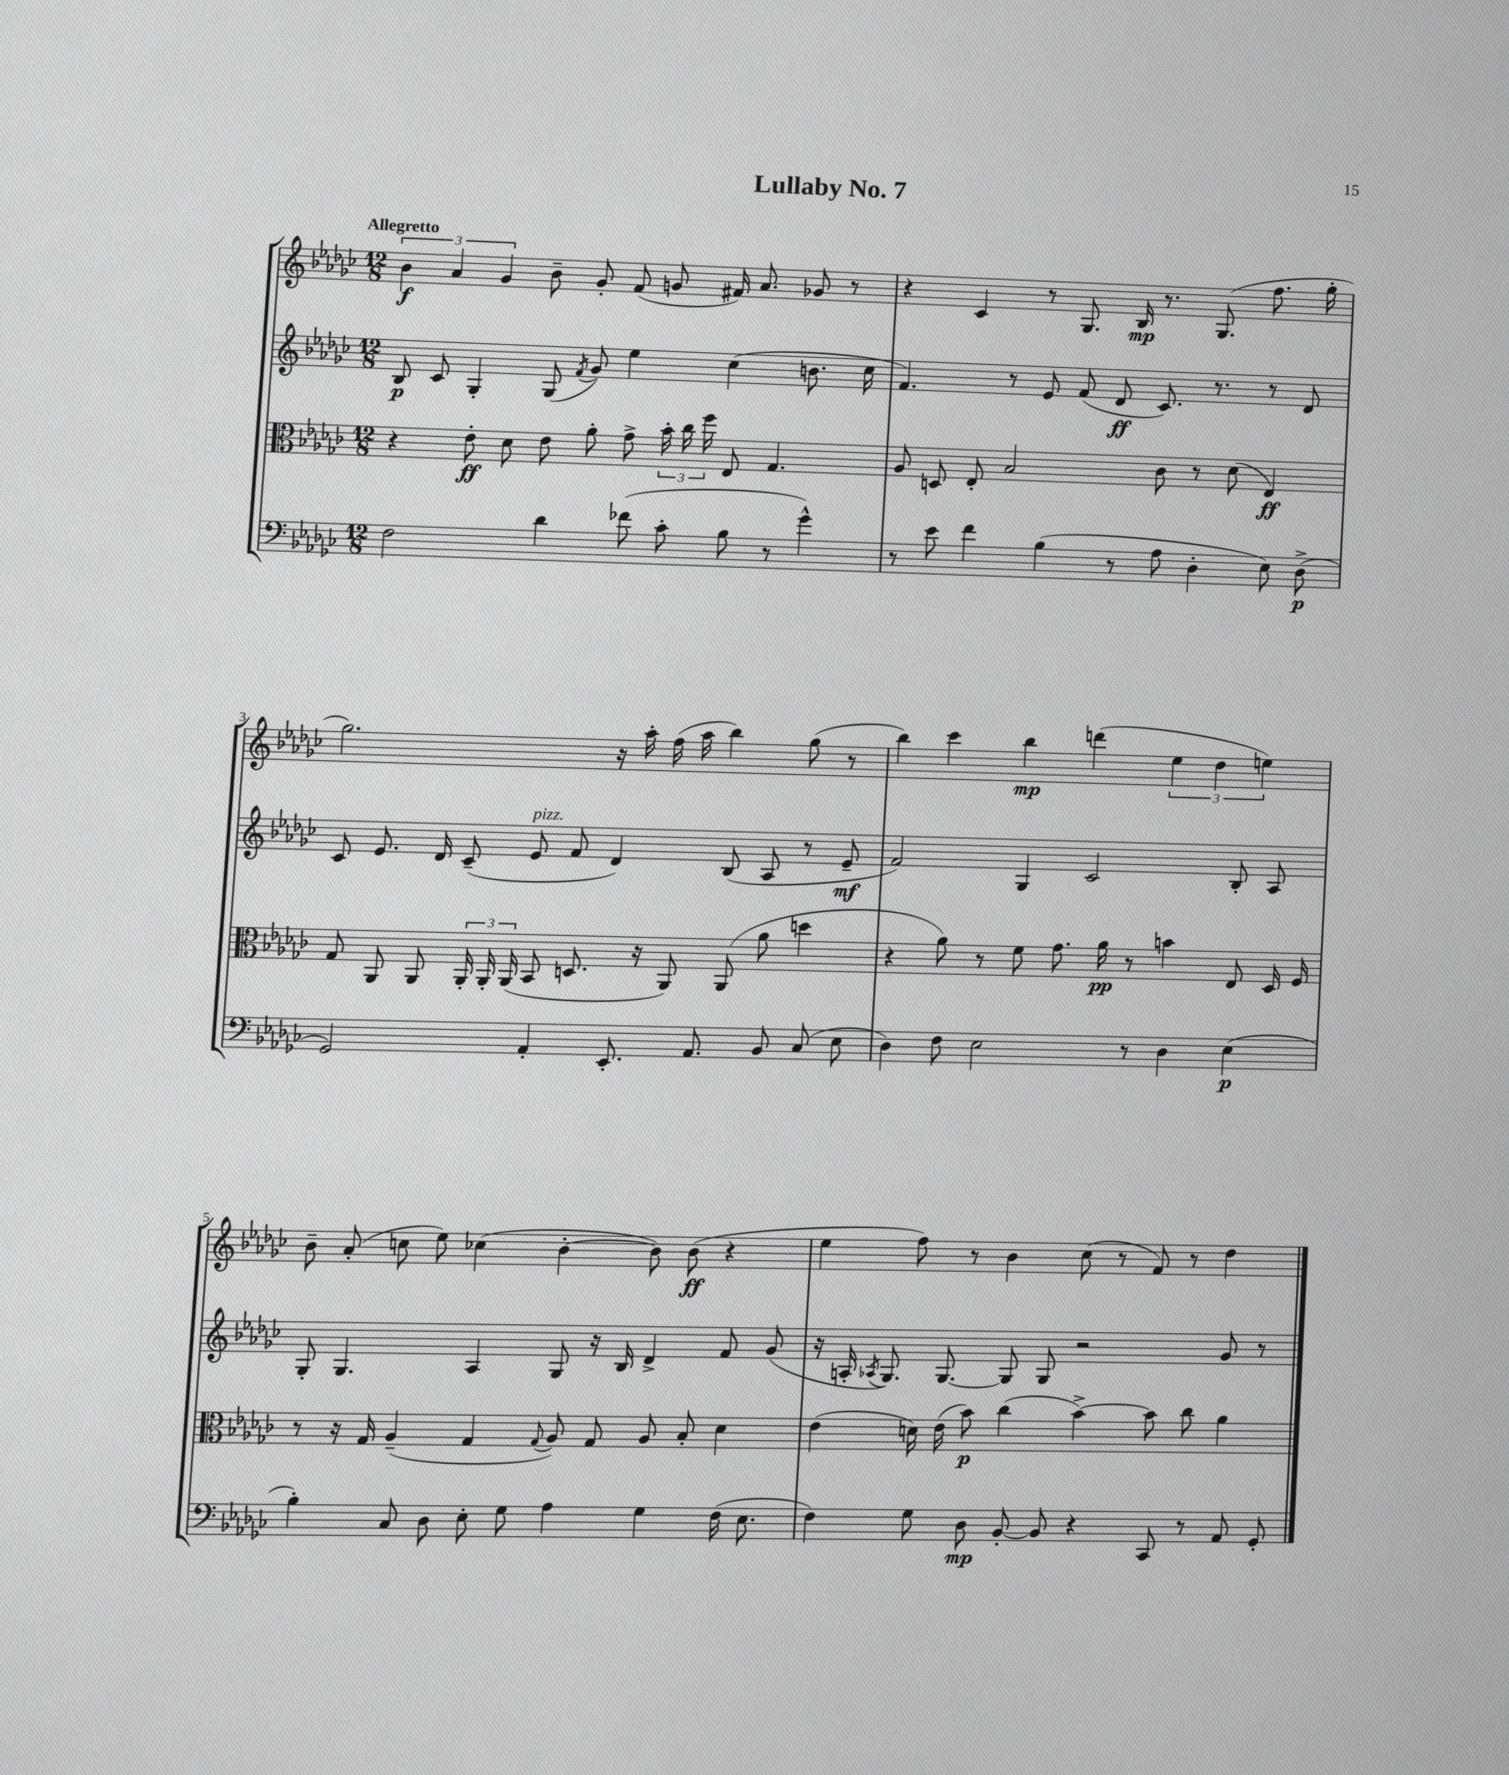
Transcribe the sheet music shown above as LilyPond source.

\header { title = "Lullaby No. 7" }
<<
\new StaffGroup <<
\new Staff = "s0" {
    \clef treble \key ges \major \numericTimeSignature \time 12/8 \tempo "Allegretto"
    \autoBeamOff \tuplet 3/2 { bes'4\f aes'4 ges'4 } bes'8-- ges'8-. f'8( g'8 fis'16) aes'8. ges'8 r8 |
    r4 ces'4 r8 ges8. bes16\mp r8. ges8.( f''8. ges''16-. |
    ges''2.) r16 aes''16-. f''16( aes''16 bes''4) ges''8( r8 |
    bes''4) ces'''4 bes''4\mp d'''4( \tuplet 3/2 { ees''4 des''4 e''4) } |
    bes'8-- aes'8-.( c''8 ees''8) ces''4( bes'4~-. bes'8) bes'8\ff( r4 |
    ees''4 f''8) r8 bes'4 ces''8( r8 f'8) r8 des''4 \bar "|." |
}
\new Staff = "s1" {
    \clef treble \key ges \major \numericTimeSignature \time 12/8
    \autoBeamOff bes8\p ces'8 ges4-. ges8( \acciaccatura { f'8 } ges'8) ees''4 ces''4( b'8. ces''16 |
    f'4.) r8 ees'8 f'8( des'8\ff ces'8.) r8. r8 des'8 |
    ces'8 ees'8. des'16 ces'8--( ees'8^\markup { \italic "pizz." } f'8 des'4) bes8( aes8 r8 ees'8--\mf |
    f'2) ges4 ces'2 bes8-. aes8 |
    ges8-. ges4. aes4 ges8 r16 bes16 des'4-> f'8 ges'8( |
    r16 a16-. \acciaccatura { aes8 } ges8.) ges8.~ ges8 ges8 r2 ges'8 r8 \bar "|." |
}
\new Staff = "s2" {
    \clef alto \key ges \major \numericTimeSignature \time 12/8
    \autoBeamOff r4 ees'8-.\ff des'8 ees'8 aes'8-. ges'8-> \tuplet 3/2 { bes'16-. ces''16 f''16 } ees8 ges4. |
    aes8 d8 ees8-. bes2 ces'8 r8 des'8( ees4\ff) |
    ges8 aes,8 aes,8 \tuplet 3/2 { aes,16-. aes,16-. aes,16( } bes,8 d8. r16 aes,8) aes,8( aes'8 d''4 |
    r4 aes'8) r8 f'8 ges'8. aes'16\pp r8 b'4 ees8 des16 f16 |
    r8 r16 ges16 aes4--( ges4 \appoggiatura { ges8 } aes8) ges8 aes8 bes8-. des'4 |
    ees'4( d'16) ees'16( bes'8\p) ces''4( bes'4~->) bes'8 ces''8 aes'4 \bar "|." |
}
\new Staff = "s3" {
    \clef bass \key ges \major \numericTimeSignature \time 12/8
    \autoBeamOff f2 des'4 fes'8( ces'8-. bes8 r8 ges'4-^) |
    r8 ees'8 f'4 bes4( r8 aes8 des4-. ees8) des8->\p( |
    ges,2) aes,4-. ees,8.-. aes,8. bes,8 ces8( ees8 |
    des4) f8 ees2 r8 des4 ees4\p( |
    bes4-.) ces8 des8 ees8-. ges8 aes4 ges4 f16( ees8. |
    f4) ges8 des8\mp bes,8~-. bes,8 r4 ces,8 r8 aes,8 ges,8-. \bar "|." |
}
>>
>>
